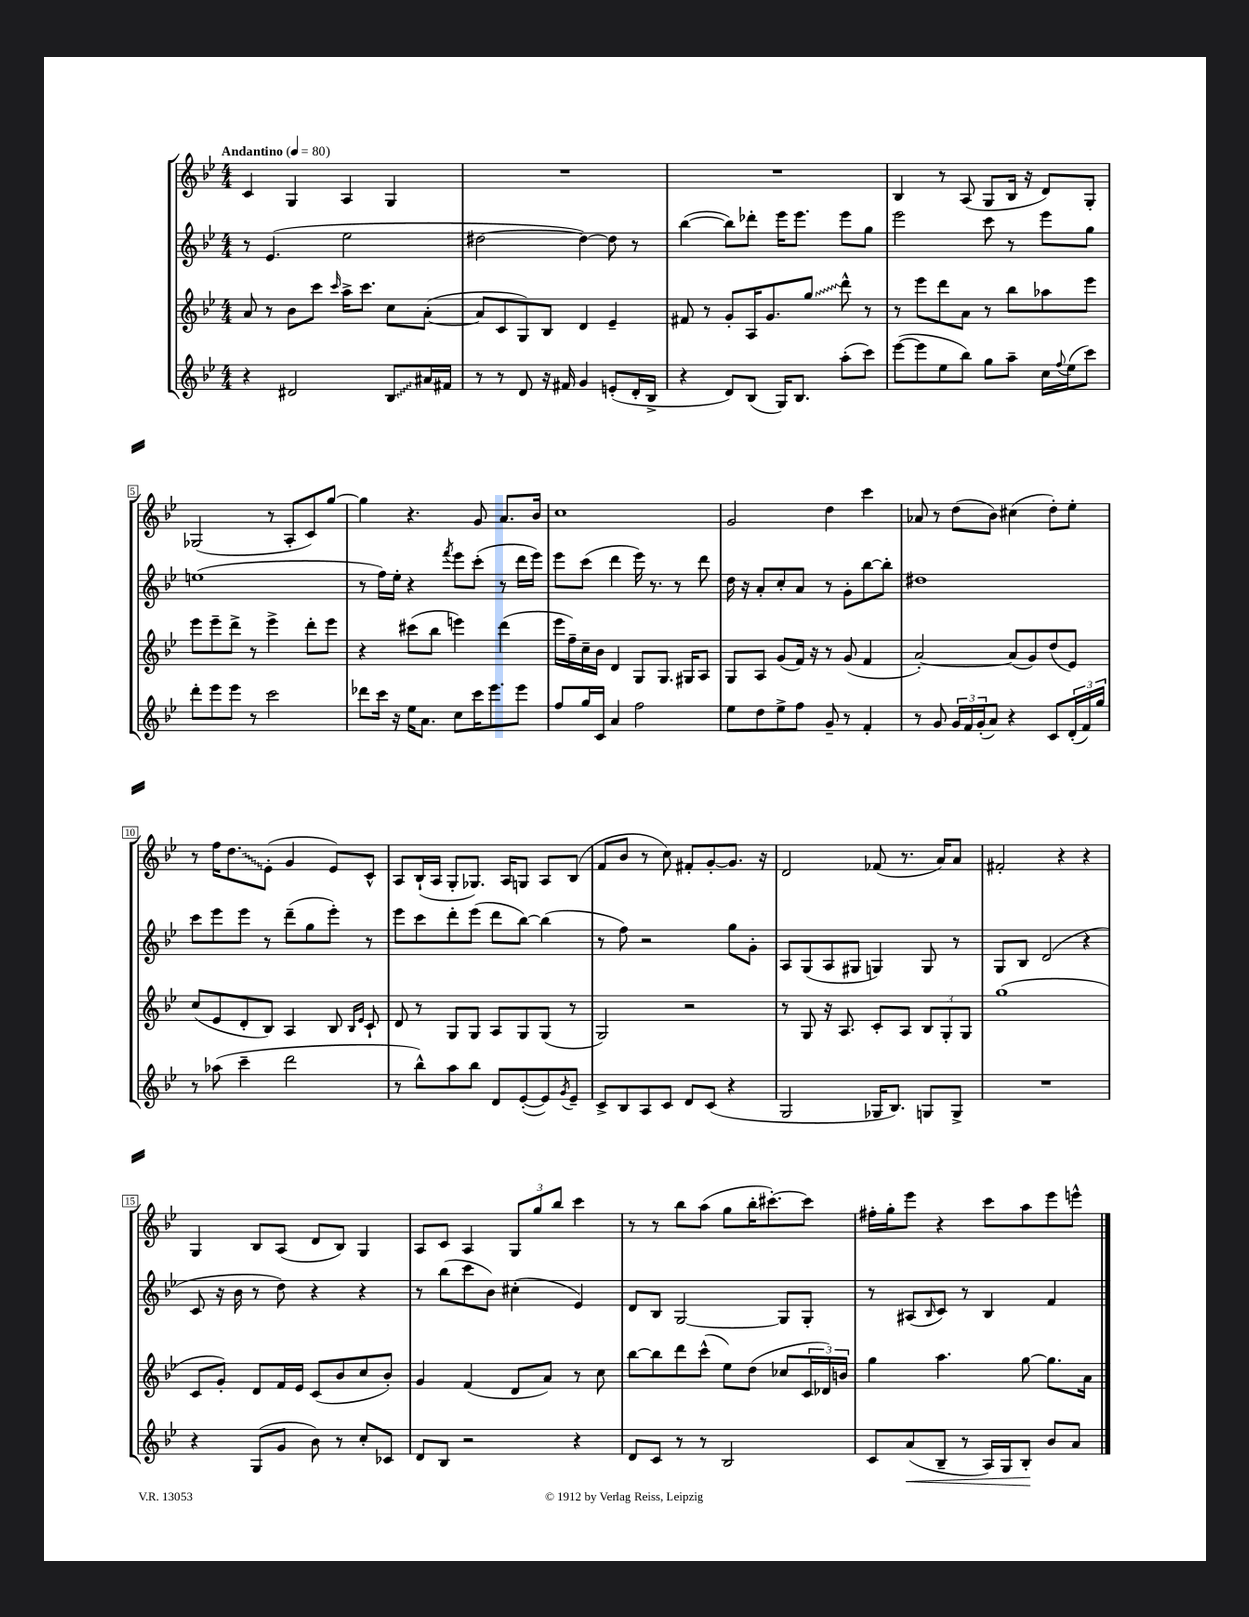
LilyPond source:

<<
\new StaffGroup <<
\new Staff = "s0" {
    \clef treble \key bes \major \numericTimeSignature \time 4/4 \tempo "Andantino" 4 = 80
    c'4 g4 a4 g4 |
    R1 |
    R1 |
    bes4 r8 a8( g8 bes16 r16 d'8) g8-. |
    ges2( r8 a8-. c'8) g''8~ |
    g''4 r4. g'8 a'8. bes'16 |
    c''1 |
    g'2 d''4 c'''4 |
    aes'8 r8 d''8( bes'8) cis''4( d''8-.) ees''8-. |
    r8 f''16 \once \override Glissando.style = #'zigzag d''8.\glissando ees'8-.( g'4 ees'8) c'8-^ |
    a8 bes16-!( a16 g8-. ges8.) a16 g8 a8 bes8( |
    f'8 bes'8 r8 c''8) fis'8-. g'8~-. g'8. r16 |
    d'2 fes'8( r8. a'16) a'8 |
    fis'2-. r4 r4 |
    g4 bes8 a8( d'8 bes8) g4 |
    a8 c'8 a4 \tuplet 3/2 { g8 g''8 bes''8 } c'''4 |
    r8 r8 bes''8 a''8( g''8 bes''16-. cis'''8.~-.) cis'''8 |
    fis''16-. g''16-. ees'''8 r4 c'''8 a''8 ees'''8 e'''8-^ \bar "|." |
}
\new Staff = "s1" {
    \clef treble \key bes \major \numericTimeSignature \time 4/4
    r8 ees'4.( ees''2 |
    dis''2~ dis''4~) dis''8 r8 |
    bes''4~( bes''8) des'''8-. ees'''16 ees'''8. ees'''8 g''8 |
    ees'''2 c'''8 r8 ees'''8 g''8 |
    e''1( |
    r8 f''16) ees''16-. r4 \acciaccatura { f'''8 } ees'''8 c'''8-.( r8 d'''16 ees'''16) |
    ees'''8 c'''8( d'''4 ees'''16) r8. r8 d'''8 |
    d''16 r16 a'8-. c''8-. a'8 r8 g'8-. bes''8~ bes''8-. |
    dis''1 |
    c'''8 ees'''8 ees'''8 r8 d'''8--( g''8 ees'''8-.) r8 |
    ees'''8 c'''8 d'''8-. ees'''8( d'''8 bes''8~) bes''4( |
    r8 f''8) r2 g''8 g'8-. |
    a8 g8( a8 gis8 g4) g8 r8 |
    g8 bes8 d'2( r4 |
    c'8 r16 bes'16 r8 d''8) r4 r4 |
    r8 bes''8( c'''8 bes'8) cis''4-.( ees'4) |
    d'8 bes8 g2~ g8 g8-. |
    r8 ais8( \grace { bes16 } c'8) r8 bes4 f'4 \bar "|." |
}
\new Staff = "s2" {
    \clef treble \key bes \major \numericTimeSignature \time 4/4
    a'8 r8 bes'8 c'''8 \grace { c'''16 } a''16-> c'''8. c''8 a'8~-.( |
    a'8 c'8 g8) bes8 d'4 ees'4-- |
    fis'8 r8 g'8-. a16 g'8. \once \override Glissando.style = #'zigzag g''8\glissando d'''8-^ r8 |
    r8 ees'''8 d'''8 a'8 r8 bes''8 aes''8 ees'''8 |
    ees'''8 ees'''8-- d'''8-> r8 ees'''4-> d'''8-. ees'''8 |
    r4 cis'''8( bes''8 e'''4) d'''4( |
    ees'''16 f''16--) c''16-- bes'16 d'4 g8 g8. gis16 a8 |
    g8 a8 g'8( f'16) r16 r8 g'8( f'4 |
    a'2~-.) a'8( g'8) d''8( ees'8) |
    c''8( ees'8 d'8-. bes8) a4 bes8 \grace { bes16 ees'16 } c'8-! |
    d'8 r8 g8 g8 a8 g8 g8( r8 |
    g2) r2 |
    r8 g8 r16 a8. c'8-. a8 \tuplet 3/2 { bes8 g8-. g8 } |
    g''1( |
    c'8 g'8-.) d'8 f'16 ees'16 c'8( bes'8 c''8 bes'8-.) |
    g'4 f'4( d'8 a'8) r8 c''8 |
    bes''8~ bes''8 d'''8 c'''8-^( ees''8) d''8( ces''8 \tuplet 3/2 { c'16 des'16) b'16 } |
    g''4 a''4. g''8~ g''8. a'16 \bar "|." |
}
\new Staff = "s3" {
    \clef treble \key bes \major \numericTimeSignature \time 4/4
    r4 dis'2 \once \override Glissando.style = #'zigzag bes8\glissando ais'16 fis'16 |
    r8 r8 d'8 r16 fis'16 g'4 e'8-.( d'16-. bes16-> |
    r4 d'8) bes8( g16) bes8. a''8-.( c'''8) |
    ees'''8~( ees'''8 ees''8 bes''8) g''8 a''8-- c''16 \appoggiatura { f''8 } ees''16( c'''8) |
    d'''8-. ees'''8 ees'''8 r8 c'''2 |
    des'''8 c'''16 r16 ees''16 a'8. c''8 c'''16 ees'''8. ees'''8 |
    f''8 g''16 c'16 a'4 f''2 |
    ees''8 d''8 ees''8-> f''8 g'8-- r8 f'4-. |
    r8 g'8 \tuplet 3/2 { g'16 f'16 g'16-.( } a'8) r4 c'8 \tuplet 3/2 { d'16-.( f'16) g''16 } |
    r8 aes''8( c'''4-- d'''2 |
    r8 bes''8-^) a''8 bes''8 d'8 ees'8~-.( ees'8) \acciaccatura { g'8 } ees'8-- |
    c'8-> bes8 a8 c'8 d'8 c'8( r4 |
    g2 ges16 bes8.) g8 g8-> |
    R1 |
    r4 g8( g'8 bes'8) r8 c''8-. ces'8 |
    d'8 bes8 r2 r4 |
    d'8 c'8 r8 r8 bes2 |
    c'8 a'8\<( bes8-- r8 a16) g16 bes8-.\! bes'8 a'8 \bar "|." |
}
>>
>>
\layout { \context { \Score \override BarNumber.stencil = #(make-stencil-boxer 0.1 0.3 ly:text-interface::print) } }
